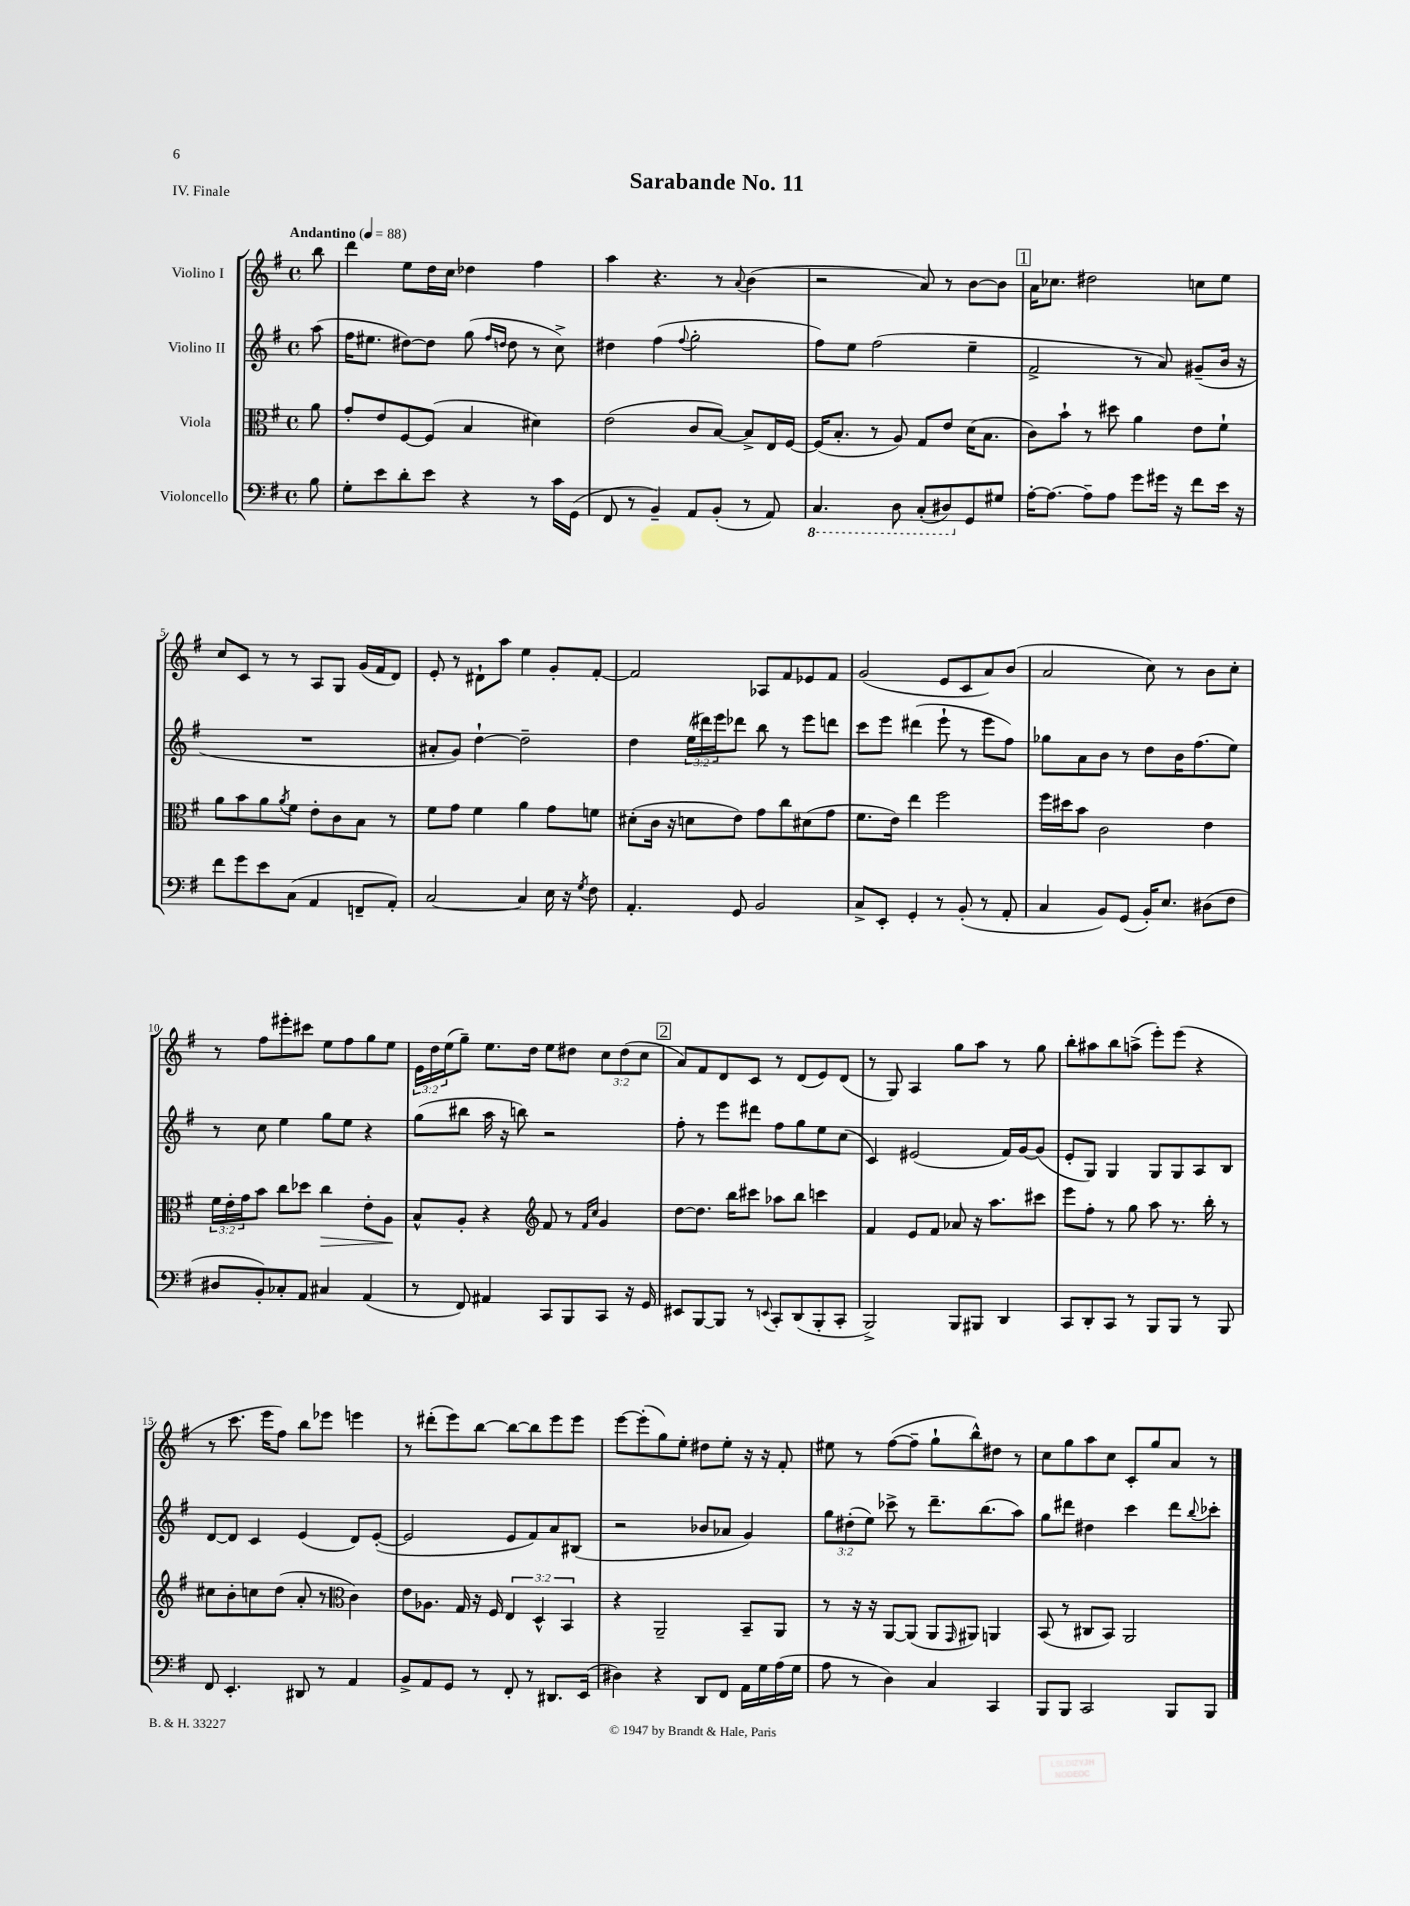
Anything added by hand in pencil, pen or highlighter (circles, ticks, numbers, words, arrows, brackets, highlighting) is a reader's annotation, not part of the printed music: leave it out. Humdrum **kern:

**kern	**kern	**dynam	**kern	**kern
*part4	*part3	*part3	*part2	*part1
*staff4	*staff3	*staff3	*staff2	*staff1
*I"Violoncello	*I"Viola	*	*I"Violino II	*I"Violino I
*clefF4	*clefC3	*	*clefG2	*clefG2
*k[f#]	*k[f#]	*	*k[f#]	*k[f#]
*M4/4	*M4/4	*	*M4/4	*M4/4
*met(c)	*met(c)	*	*met(c)	*met(c)
*MM88	*MM88	*	*MM88	*MM88
=	=	=	=	=
!	!	!	!	!LO:TX:a:B:t=Andantino
8B\	8a\	.	(8aa\	8bb\
=1	=1	=1	=1	=1
8G'\L	8g'/L	.	16ff#\KL	4ddd\
.	.	.	8.ee#X\J	.
8e\	8e/	.	.	.
8d'\	[8F#/	.	[8dd#X\L)	8ee\L
8e\J	(8F#/J]	.	8dd#\J]	16dd\L
.	.	.	.	16cc\JJ
4r	4B/	.	(8gg\	4dd-X\
.	.	.	16qqff#/LL	.
.	.	.	16qqddn/JJ	.
.	.	.	8dd\	.
8r	4d#X\)	.	8r	4ff#\
16c\LL	.	.	8cc^\)	.
(16GG\JJ	.	.	.	.
=2	=2	=2	=2	=2
8FF#/	(2e\	.	4dd#X\	4aa\
8r	.	.	.	.
4BB~/)	.	.	(4ff#\	4.r
.	.	.	8qqff#/	.
8AA/L	8c/L	.	2gg'\	.
(8BB'/J	[8B/J)	.	.	8r
.	.	.	.	8qqa/
8r	8B^/L]	.	.	(4b\
8AA/)	16E/L	.	.	.
.	[16F#/JJ	.	.	.
=3	=3	=3	=3	=3
*8ba	*	*	*	*
4.CC/	(16F#/KL]	.	8ff#\L)	2r
.	8.B'/J	.	.	.
.	.	.	8ee\J	.
.	8r	.	(2ff#\	.
8DD\	8A/)	.	.	.
(8CC'/L	8G/L	.	.	8a/)
8DD#X/)	8e/J	.	.	8r
*X8ba	*	*	*	*
8GG/	(16d\KL	.	4ee~\	[8b\L
.	8.B\J	.	.	.
8G#X/J	.	.	.	8b\J]
!!LO:REH:place=s1:t=1
=4	=4	=4	=4	=4
[16A'\KL	8c\L)	.	2f#^/	16a\KL
8.A\J_	.	.	.	8.cc-X\J
.	8b`\J	.	.	.
8A~\L]	8r	.	.	2dd#X\
8A\J	8dd#X\	.	.	.
8g\L	4a\	.	8r	.
16g#X\Jk	.	.	8a/)	.
16r	.	.	.	.
8f#\L	8e\L	.	(8g#X~/L	8ccn\L
16e\Jk	8f#`\J	.	16b/Jk	8ee\J
16r	.	.	16r	.
!!LO:LB:g=z
=5	=5	=5	=5	=5
8f#\L	8a\L	.	1r	8cc/L
8g\	8b\	.	.	8c/J
8e\	8a\	.	.	8r
.	8qa/	.	.	.
(8C\J	8f#\J	.	.	8r
4AA/	8e'\L	.	.	8A/L
.	8c\	.	.	8G/J
8FFn~/L	8B\J	.	.	(16g/LL
.	.	.	.	16f#/J
8AA'/J)	8r	.	.	8d/J)
=6	=6	=6	=6	=6
[2C/	8f#\L	.	8a#X'/L	8e'/
.	8g\J	.	8g/J)	8r
.	4f#\	.	[4dd`\	8d#X`\L
.	.	.	.	8aa\J
4C/]	4a\	.	2dd~\]	4ee\
16E\	8g\L	.	.	8g'/L
16r	.	.	.	.
8qG/	.	.	.	.
8F#\	8fn\J	.	.	[8f#'/J
=7	=7	=7	=7	=7
4.AA'/	(8d#X'\L	.	4dd\	2f#/]
.	16c\Jk	.	.	.
.	16r	.	.	.
.	8dn\L	.	(24ee\LL	.
.	.	.	24ddd#X\)	.
.	.	.	24eee\J	.
8GG/	8e\J)	.	8ddd-X\J	.
2BB/	8g\L	.	8bb\	8A-X/L
.	8cc\	.	8r	8f#/
.	(8d#X\	.	8eee\L	8e-X/
.	8g\J	.	8dddn\J	8f#/J
=8	=8	=8	=8	=8
8C^/L	8.f#\L	.	8ccc\L	(2g/
8EE'/J	.	.	8eee\J	.
.	16e\Jk)	.	.	.
4GG'/	4ee\	.	(4ddd#X\	.
8r	2ff#\	.	8eee`\	8e/L
(8BB'/	.	.	8r	8c/
8r	.	.	8eee\L	8a/)
8AA'/	.	.	8ff#\J)	(8b/J
=9	=9	=9	=9	=9
4C/	16ff#\LL	.	8gg-X\L	2a/
.	16dd#X\J	.	.	.
.	8b\J	.	8a\	.
8BB/L)	2c\	.	8b\J	.
(8GG/J	.	.	8r	.
16BB'/KL)	.	.	8dd\L	8cc\)
8.E/J	.	.	.	.
.	.	.	16b\K	8r
.	.	.	(8.ff#\	.
(8D#X\L	4e\	.	.	8b\L
8F#\J	.	.	8ee\J)	8cc'\J
!!LO:LB:g=z
=10	=10	=10	=10	=10
8D#X/L	24f#\LL	.	8r	8r
.	24e'\	.	.	.
.	24g\J	.	.	.
8BB'/)	8b\J	.	8cc\	8ff#\L
8C-X'/	8cc\L	.	4ee\	8eee#X'\
8AA/J	8dd-X\J	.	.	8ccc#X\J
!	!	!LO:HP:b	!	!
4C#X/	4cc\	>	8gg\L	8ee\L
.	.	.	8ee\J	8ff#\
(4AA/	8e'\L	.	4r	8gg\
.	8A\J	.	.	8ee\J
.	.	]	.	.
=11	=11	=11	=11	=11
8r	8B^^/L	.	(8gg\L	24e\LL
.	.	.	.	24dd\
.	.	.	.	(24ee\J
8FF#/)	8A'/J	.	8bb#X\J	8gg~\J)
4AA#X/	4r	.	16aa\	8.ee\L
.	.	.	16r	.
.	.	.	8bbn\)	.
.	.	.	.	16dd\Jk
*	*clefG2	*	*	*
8CC/L	8f#/	.	2r	8ee\L
8BBB/	8r	.	.	8dd#X\J
.	16qqf#/LL	.	.	.
.	16qqcc/JJ	.	.	.
8CC/J	4g/	.	.	12cc\L
.	.	.	.	(12dd#\
16r	.	.	.	.
.	.	.	.	12cc\J
16GG/	.	.	.	.
!!LO:REH:place=s1:t=2
=12	=12	=12	=12	=12
8EE#X/L	[8dd\L	.	8ff#'\	8a/L)
[8BBB/	8.dd\J]	.	8r	8f#/
8BBB/J]	.	.	8eee\L	8d/
.	16bb\KL	.	.	.
8r	8ccc#X\J	.	8ddd#X\J	8c/J
8qqEEn/	.	.	.	.
8CC'/L	8aa-X\L	.	8ff#\L	8r
(8DD/	8bb\J	.	8gg\	(8d/L
8BBB'/	4cccn\	.	8ee\	8e/)
8CC'/J	.	.	(8cc\J	(8d/J
=13	=13	=13	=13	=13
2BBB^/)	4f#/	.	4c/)	8r
.	.	.	.	8G/)
.	8e/L	.	(2e#X/	4A/
.	8f#/J	.	.	.
8BBB/L	8a-X/	.	.	8gg\L
8BBB#X/J	16r	.	.	8aa\J
.	8.aa\L	.	.	.
4DD/	.	.	16f#/LL)	8r
.	.	.	[16g/J	.
.	8ccc#X\J	.	(8g/J]	8gg\
=14	=14	=14	=14	=14
8CC/L	8eee\L	.	8e'/L	8bb'\L
8DD'/	8ff#'\J	.	8G/J)	8aa#X\
8CC/J	8r	.	4G/	8bb\
8r	8gg\	.	.	(8aan^\J
8BBB/L	8aa\	.	8G/L	8eee'\L)
8BBB/J	8.r	.	8G/	(8eee\J
8r	.	.	8A/	4r
.	16bb'\	.	.	.
8BBB/	8r	.	8B/J	.
!!LO:LB:g=z
=15	=15	=15	=15	=15
8FF#/	8cc#X\L	.	[8d/L	8r
4.EE'/	8b'\	.	8d/J]	8.ccc\
.	8ccn\	.	4c/	.
.	.	.	.	16eee\KL
.	(8dd\J	.	.	8ff#\J)
8DD#X/	8a'/	.	(4e/	8bb\L
8r	8r	.	.	8eee-X\J
*	*clefC3	*	*	*
4AA/	4c\)	.	8d/L)	4eeen\
.	.	.	([8e'/J	.
=16	=16	=16	=16	=16
8BB^/L	8e\L	.	2e/]	8r
8AA/	8.A-X\J	.	.	(8ddd#X'\L
8GG/J	.	.	.	8eee\)
.	16G/	.	.	.
8r	16r	.	.	[8bb\J
.	16F#/	.	.	.
8FF#'/	6E/	.	8e/L	8bb\L_
8r	.	.	8f#/)	8bb\]
.	6D^^/	.	.	.
8.DD#X/L	.	.	8a/	8eee\
.	6BB/	.	.	.
.	.	.	(8B#X/J	8eee\J
(16EE/Jk	.	.	.	.
=17	=17	=17	=17	=17
4D#X\)	4r	.	2r	[8eee\L
.	.	.	.	(8eee'\]
4r	2AA~/	.	.	8gg\)
.	.	.	.	8ee'\J
8DD/L	.	.	8b-X/L	8dd#X\L
8FF#/J	.	.	8a-X/J	8ee'\J
16AA\LL	8BB~/L	.	4g/)	16r
16G\	.	.	.	16r
(16A\	8AA/J	.	.	8f#'/
16G\JJ	.	.	.	.
=18	=18	=18	=18	=18
8A\	8r	.	12gg\L	8ee#X\
.	.	.	(12dd#X'\	.
8r	16r	.	.	8r
.	.	.	12ee\J)	.
.	16r	.	.	.
4D\)	[8AA/L	.	8ccc-X^\	([8ff#\L
.	(8AA/J]	.	8r	8ff#~\J]
4C/	8AA/L	.	8.ddd~\L	8gg`\L
.	16qqGG/	.	.	.
.	8AA#X/J)	.	.	8bb^^\)
.	.	.	(8.bb\	.
4CC/	4AAn/	.	.	8dd#X\J
.	.	.	8aa\J)	8r
=19	=19	=19	=19	=19
8BBB/L	(8BB/	.	8gg\L	8cc\L
8BBB/J	8r	.	8ddd#X\J	8gg\
2CC/	8C#X/L	.	4dd#X\	8aa\
.	8BB/J)	.	.	8cc\J
.	2AA/	.	4ccc\	8c'/L
.	.	.	.	8gg/
8BBB/L	.	.	8ddd#\L	8a/J
.	.	.	8qqbb/	.
8BBB/J	.	.	8ccc-X'\J	8r
==	==	==	==	==
*-	*-	*-	*-	*-
